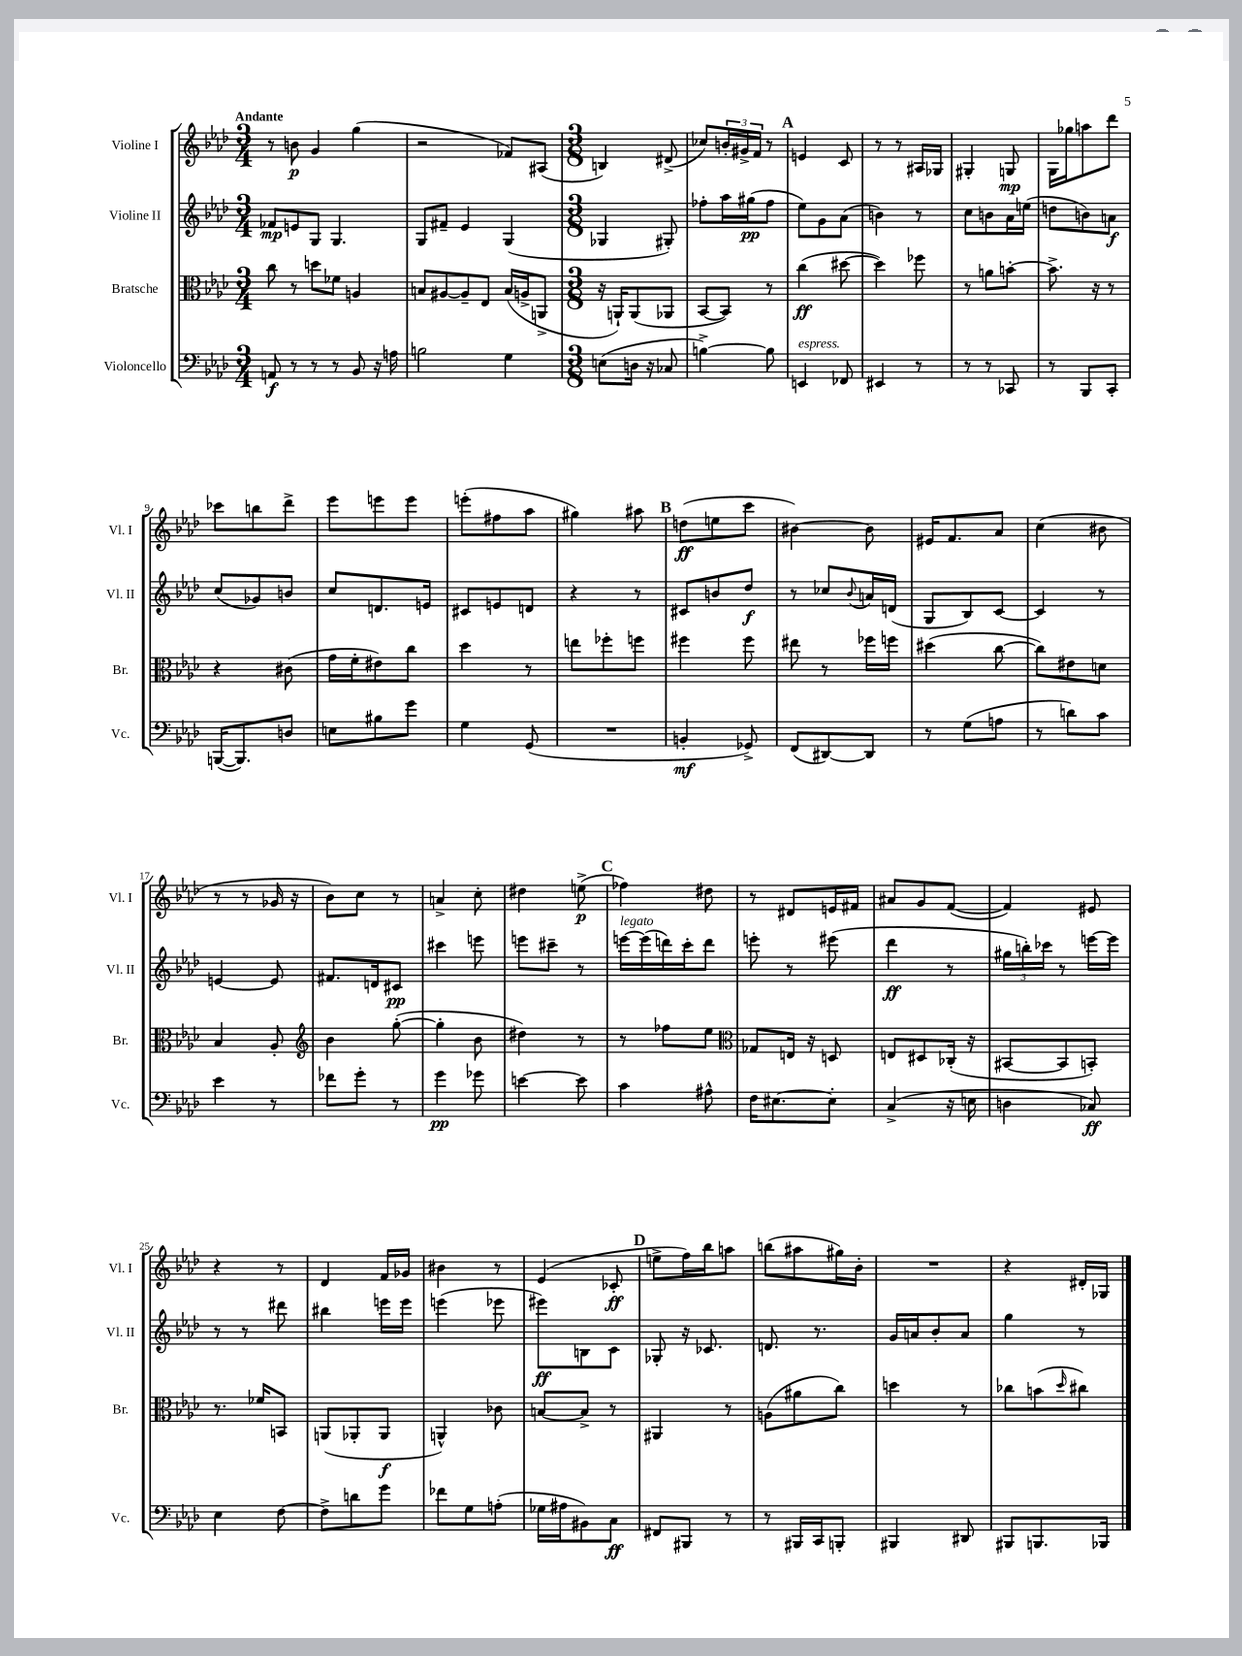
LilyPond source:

<<
\new StaffGroup <<
\new Staff = "s0" \with { instrumentName = "Violine I" shortInstrumentName = "Vl. I" } {
    \clef treble \key aes \major \numericTimeSignature \time 3/4 \tempo "Andante"
    r8 b'8\p g'4 g''4( |
    r2 fes'8) ais8( |
    \numericTimeSignature \time 3/8 b4) dis'8->( |
    ces''8) \tuplet 3/2 { b'16-. gis'16-> f'16 } r8 |
    \mark \markup { \bold "A" } e'4 c'8 |
    r8 r8 ais16 ges16 |
    gis4-. g8\mp |
    g16 ges''16 a''8 des'''8 |
    ces'''8 b''8 des'''8-> |
    ees'''8 e'''8 e'''8 |
    e'''8-.( fis''8 aes''8 |
    gis''4) ais''8 |
    \mark \markup { \bold "B" } d''8\ff( e''8 c'''8 |
    bis'4~) bis'8 |
    eis'16 f'8. aes'8 |
    c''4( bis'8 |
    r8 r8 ges'16 r16 |
    bes'8) c''8 r8 |
    a'4-> c''8-. |
    dis''4 e''8->\p( |
    \mark \markup { \bold "C" } fes''4) dis''8 |
    r8 dis'8 e'16 fis'16 |
    ais'8 g'8 f'8~( |
    f'4) eis'8 |
    r4 r8 |
    des'4 f'16 ges'16 |
    bis'4 r8 |
    ees'4( ces'8-.\ff |
    \mark \markup { \bold "D" } e''8-> f''16) bes''16 a''8 |
    b''8( ais''8 gis''16) bes'16-. |
    R4. |
    r4 dis'16-. ges16 \bar "|." |
}
\new Staff = "s1" \with { instrumentName = "Violine II" shortInstrumentName = "Vl. II" } {
    \clef treble \key aes \major \numericTimeSignature \time 3/4
    fes'8\mp e'8 g8 g4. |
    g8 fis'8-- ees'4 g4( |
    \numericTimeSignature \time 3/8 ges4 gis8-.) |
    fes''8-. aes''16 gis''16\pp( fes''8 |
    \mark \markup { \bold "A" } ees''8) g'8 aes'8( |
    b'4) r8 |
    c''8 b'8 aes'16 e''16( |
    d''8 b'8) a'8\f |
    c''8( ges'8) b'8 |
    c''8 d'8. e'16 |
    cis'8 e'8 d'8 |
    r4 r8 |
    \mark \markup { \bold "B" } cis'8 b'8 des''8\f |
    r8 ces''8 \appoggiatura { bes'8 } a'16 d'16( |
    g8 bes8) c'8~ |
    c'4 r8 |
    e'4~ e'8 |
    fis'8. d'16 cis'8\pp |
    cis'''4 e'''8 |
    e'''8 cis'''8-- r8 |
    \mark \markup { \bold "C" } e'''16~^\markup { \italic "legato" } e'''16( d'''16) c'''16-. d'''8 |
    e'''8-. r8 eis'''8( |
    des'''4\ff r8 |
    \tuplet 3/2 { gis''16 b''16-.) ces'''16 } r8 e'''16~ e'''16 |
    r8 r8 dis'''8 |
    bis''4 e'''16 e'''16 |
    e'''4( ees'''8 |
    eis'''8\ff) b8 c'8 |
    \mark \markup { \bold "D" } ges8-. r16 ces'8. |
    d'8. r8. |
    g'16 a'16 bes'8-. a'8 |
    g''4 r8 \bar "|." |
}
\new Staff = "s2" \with { instrumentName = "Bratsche" shortInstrumentName = "Br." } {
    \clef alto \key aes \major \numericTimeSignature \time 3/4
    c''8 r8 d''8 fes'8 a4 |
    b8 ais8~ ais8-- ees8 b16( a16-> a,8-> |
    \numericTimeSignature \time 3/8 r16 a,16-!) a,8( aes,8 |
    bes,8~ bes,8) r8 |
    \mark \markup { \bold "A" } c''4\ff( dis''8~ |
    dis''4) fes''8 |
    r8 a'8 b'8~-. |
    b'8.-> r16 r8 |
    r4 cis'8( |
    g'16 f'16-. eis'8) c''8 |
    des''4 r8 |
    e''8 fes''8-. f''8 |
    \mark \markup { \bold "B" } fis''4 fis''8 |
    eis''8 r8 fes''16 f''16 |
    dis''4( c''8~ |
    c''8) eis'8 d'8 |
    bes4 aes8-. |
    \clef treble bes'4 g''8~-.( |
    g''4-. bes'8 |
    dis''4) r8 |
    \mark \markup { \bold "C" } r8 fes''8 ees''8 |
    \clef alto ges8 e16 r16 d8 |
    e8 dis8 ces16-.( r16 |
    bis,8~ bis,8 b,8-.) |
    r8. fes'16 b,8 |
    a,8( aes,8-. aes,8\f |
    a,4-^) ces'8 |
    b8~ b8-> r8 |
    \mark \markup { \bold "D" } ais,4 r8 |
    a8( ais'8 c''8) |
    d''4 r8 |
    ces''8 b'8( \grace { des''16 } cis''8) \bar "|." |
}
\new Staff = "s3" \with { instrumentName = "Violoncello" shortInstrumentName = "Vc." } {
    \clef bass \key aes \major \numericTimeSignature \time 3/4
    a,8\f r8 r8 r8 bes,8 r16 a16 |
    b2 g4 |
    \numericTimeSignature \time 3/8 e8( d16 r16 ces8 |
    b4~->) b8 |
    \mark \markup { \bold "A" } e,4^\markup { \italic "espress." } fes,8 |
    eis,4 r8 |
    r8 r8 ces,8 |
    r8 bes,,8 c,8-. |
    b,,16~( b,,8.) d8 |
    e8 bis8 g'8 |
    g4 g,8( |
    R4. |
    \mark \markup { \bold "B" } b,4-.\mf ges,8->) |
    f,8( dis,8~) dis,8 |
    r8 g8( a8 |
    r8 d'8) c'8 |
    ees'4 r8 |
    fes'8 g'8-. r8 |
    g'4\pp ges'8 |
    e'4~ e'8 |
    \mark \markup { \bold "C" } c'4 ais8-^ |
    f16 eis8.~ eis8-. |
    c4->( r16 e16 |
    d4 ces8\ff) |
    ees4 f8~ |
    f8-> d'8 g'8 |
    fes'8 g8 a8-.( |
    ges16 ais16 bis,8) c8\ff |
    \mark \markup { \bold "D" } fis,8 bis,,8 r8 |
    r8 bis,,16 c,16 b,,8-. |
    bis,,4 dis,8 |
    bis,,8 b,,8. bes,,16 \bar "|." |
}
>>
>>
